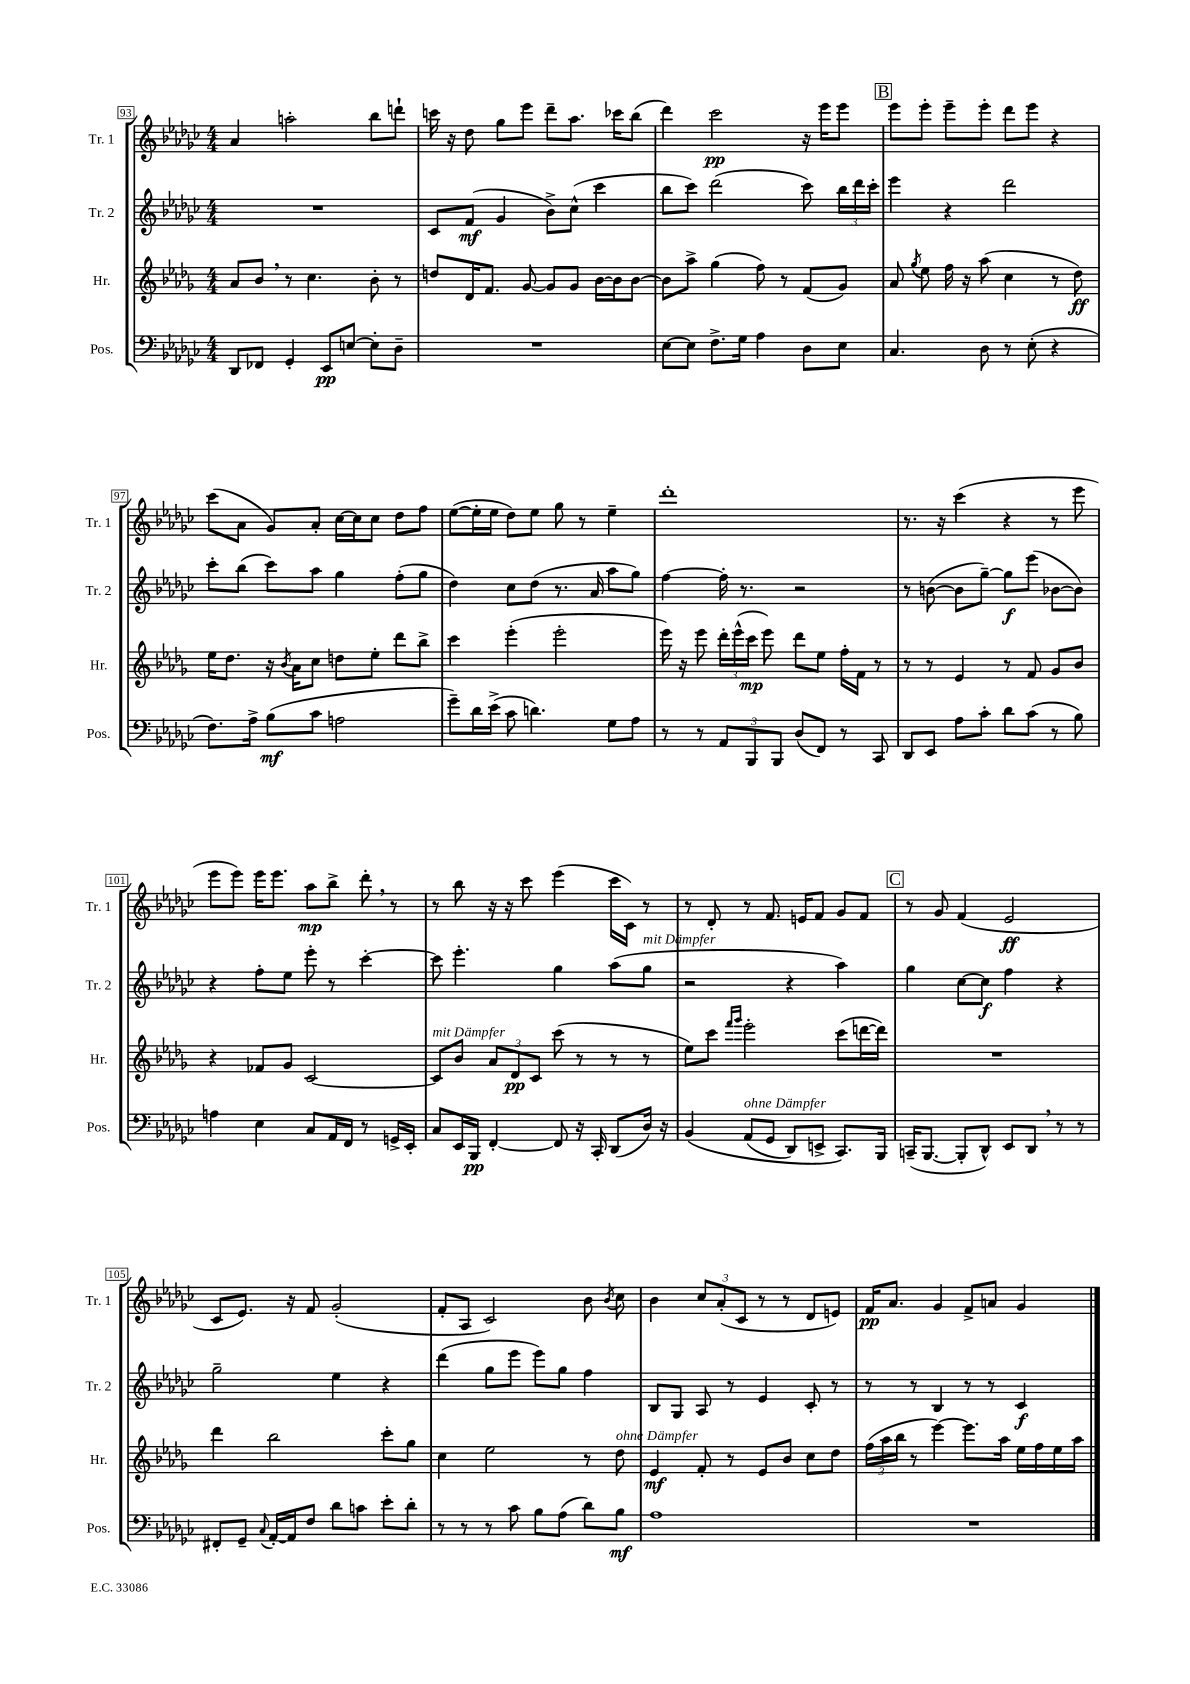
<<
\new StaffGroup <<
\new Staff = "s0" \with { instrumentName = "Tr. 1" shortInstrumentName = "Tr. 1" } {
    \clef treble \key ges \major \numericTimeSignature \time 4/4
    \autoBeamOff aes'4 a''2-. bes''8[ d'''8]-! |
    c'''16 r16 des''8 ges''8[ ees'''8] des'''8[-- aes''8.] ces'''16[ bes''8]( |
    des'''4) ces'''2\pp r16 ees'''16[ ees'''8] |
    \mark \markup { \box "B" } ees'''8[ ees'''8]-. ees'''8[-- ees'''8]-. des'''8[ ees'''8] r4 |
    ces'''8[( aes'8] ges'8[) aes'8]-. ces''16[~ ces''16 ces''8] des''8[ f''8] |
    ees''8[~( ees''16-. ees''16] des''8[) ees''8] ges''8 r8 ees''4-- |
    des'''1-. |
    r8. r16 ces'''4( r4 r8 ees'''8 |
    ees'''8[ ees'''8]) ees'''16[ ees'''8.] aes''8[\mp bes''8]-> des'''8-. \breathe r8 |
    r8 bes''8 r16 r16 ces'''8 ees'''4( ces'''16[ ces'16]) r8 |
    r8 des'8-. r8 f'8. e'16[ f'8] ges'8[ f'8] |
    \mark \markup { \box "C" } r8 ges'8 f'4( ees'2\ff |
    ces'8[ ees'8.]) r16 f'8 ges'2-.( |
    f'8[-. aes8] ces'2) bes'8 \acciaccatura { bes'8 } ces''8 |
    bes'4 \tuplet 3/2 { ces''8[ aes'8-.( ces'8] } r8 r8 des'8[ e'8]) |
    f'16[\pp aes'8.] ges'4 f'8[-> a'8] ges'4 \bar "|." |
}
\new Staff = "s1" \with { instrumentName = "Tr. 2" shortInstrumentName = "Tr. 2" } {
    \clef treble \key ges \major \numericTimeSignature \time 4/4
    \autoBeamOff R1 |
    ces'8[ f'8]\mf( ges'4 bes'8[->) ces''8]-^( ces'''4 |
    bes''8[ ces'''8]) des'''2( ces'''8) \tuplet 3/2 { bes''16[ des'''16 ces'''16]-. } |
    \mark \markup { \box "B" } ees'''4 r4 des'''2 |
    ces'''8[-. bes''8]( ces'''8[) aes''8] ges''4 f''8[-.( ges''8] |
    des''4) ces''8[ des''8]( r8. aes'16 aes''8[ ges''8]) |
    f''4~ f''16-. r8. r2 |
    r8 b'8~( b'8[ ges''8]~--) ges''8[\f ees'''8]( bes'8[~ bes'8]) |
    r4 f''8[-. ees''8] ees'''8-. r8 ces'''4~-. |
    ces'''8 ees'''4.-. ges''4 aes''8[( ges''8]^\markup { \italic "mit Dämpfer" } |
    r2 r4 aes''4) |
    \mark \markup { \box "C" } ges''4 ces''8[~ ces''8]\f f''4 r4 |
    ges''2-- ees''4 r4 |
    des'''4( ges''8[ ees'''8] ees'''8[) ges''8] f''4 |
    bes8[ ges8] aes8 r8 ees'4 ces'8-. r8 |
    r8 r8 bes4 r8 r8 ces'4\f \bar "|." |
}
\new Staff = "s2" \with { instrumentName = "Hr." shortInstrumentName = "Hr." } {
    \clef treble \key des \major \numericTimeSignature \time 4/4
    \autoBeamOff aes'8[ bes'8] \breathe r8 c''4. bes'8-. r8 |
    d''8[ des'16 f'8.] ges'8~ ges'8[ ges'8] bes'16[~ bes'16 bes'8]~ |
    bes'8[ aes''8]-> ges''4( f''8) r8 f'8[( ges'8]) |
    \mark \markup { \box "B" } aes'8 \acciaccatura { ges''8 } ees''8 f''16 r16 aes''8( c''4 r8 des''8\ff) |
    ees''16[ des''8.] r16 \acciaccatura { bes'8 } aes'16[ c''8] d''8[ ees''8]-. des'''8[ bes''8]-> |
    c'''4 ees'''4-.( ees'''2-. |
    ees'''16) r16 ees'''8 \tuplet 3/2 { des'''16[-. ees'''16-^( c'''16]\mp } ees'''8) des'''8[ ees''8] f''16[-. f'16] r8 |
    r8 r8 ees'4 r8 f'8 ges'8[ bes'8] |
    r4 fes'8[ ges'8] c'2~ |
    c'8[^\markup { \italic "mit Dämpfer" } bes'8] \tuplet 3/2 { aes'8[ des'8\pp c'8] } c'''8( r8 r8 r8 |
    ees''8[) c'''8] \grace { f'''16[ ges'''16] } ees'''2-. c'''8[( d'''16~ d'''16]) |
    \mark \markup { \box "C" } R1 |
    des'''4 bes''2 c'''8[-. ges''8] |
    c''4 ees''2 r8 des''8^\markup { \italic "ohne Dämpfer" } |
    ees'4\mf f'8-. r8 ees'8[ bes'8] c''8[ des''8] |
    \tuplet 3/2 { f''16[( aes''16 bes''16] } r8 ees'''4~) ees'''8.[ aes''16] ees''16[ f''16 ees''16 aes''16] \bar "|." |
}
\new Staff = "s3" \with { instrumentName = "Pos." shortInstrumentName = "Pos." } {
    \clef bass \key ges \major \numericTimeSignature \time 4/4
    \autoBeamOff des,8[ fes,8] ges,4-. ees,8[\pp e8]~ e8[-. des8]-- |
    R1 |
    ees8[~ ees8] f8.[-> ges16] aes4 des8[ ees8] |
    \mark \markup { \box "B" } ces4. des8 r8 ees8-.( r4 |
    f8.[) aes16]-> bes8[\mf( ces'8] a2 |
    ges'8[--) des'16 ees'16]->( ces'8 d'4.) ges8[ aes8] |
    r8 r8 \tuplet 3/2 { aes,8[ bes,,8 bes,,8] } des8[( f,8]) r8 ces,8 |
    des,8[ ees,8] aes8[ ces'8]-. des'8[ ces'8]( r8 bes8) |
    a4 ees4 ces8[ aes,16 f,16] r8 g,16[-> ees,16]-. |
    ces8[ ees,16 bes,,16]\pp f,4~-. f,8 r16 ces,16-. des,8[( des16]) r16 |
    bes,4\( aes,8[^\markup { \italic "ohne Dämpfer" }( ges,8] des,8[) e,8]-> ces,8.[\) bes,,16] |
    \mark \markup { \box "C" } c,16[--( bes,,8.]~ bes,,8[-. des,8]-^) ees,8[ des,8] \breathe r8 r8 |
    fis,8[-. ges,8]-- \appoggiatura { ces8 } aes,16[~-. aes,16 f8] des'8[ c'8] ees'8[-. des'8]-. |
    r8 r8 r8 ces'8 bes8[ aes8]( des'8[) bes8]\mf |
    aes1 |
    R1 \bar "|." |
}
>>
>>
\layout { \context { \Score currentBarNumber = #93 \override BarNumber.stencil = #(make-stencil-boxer 0.1 0.3 ly:text-interface::print) } }
